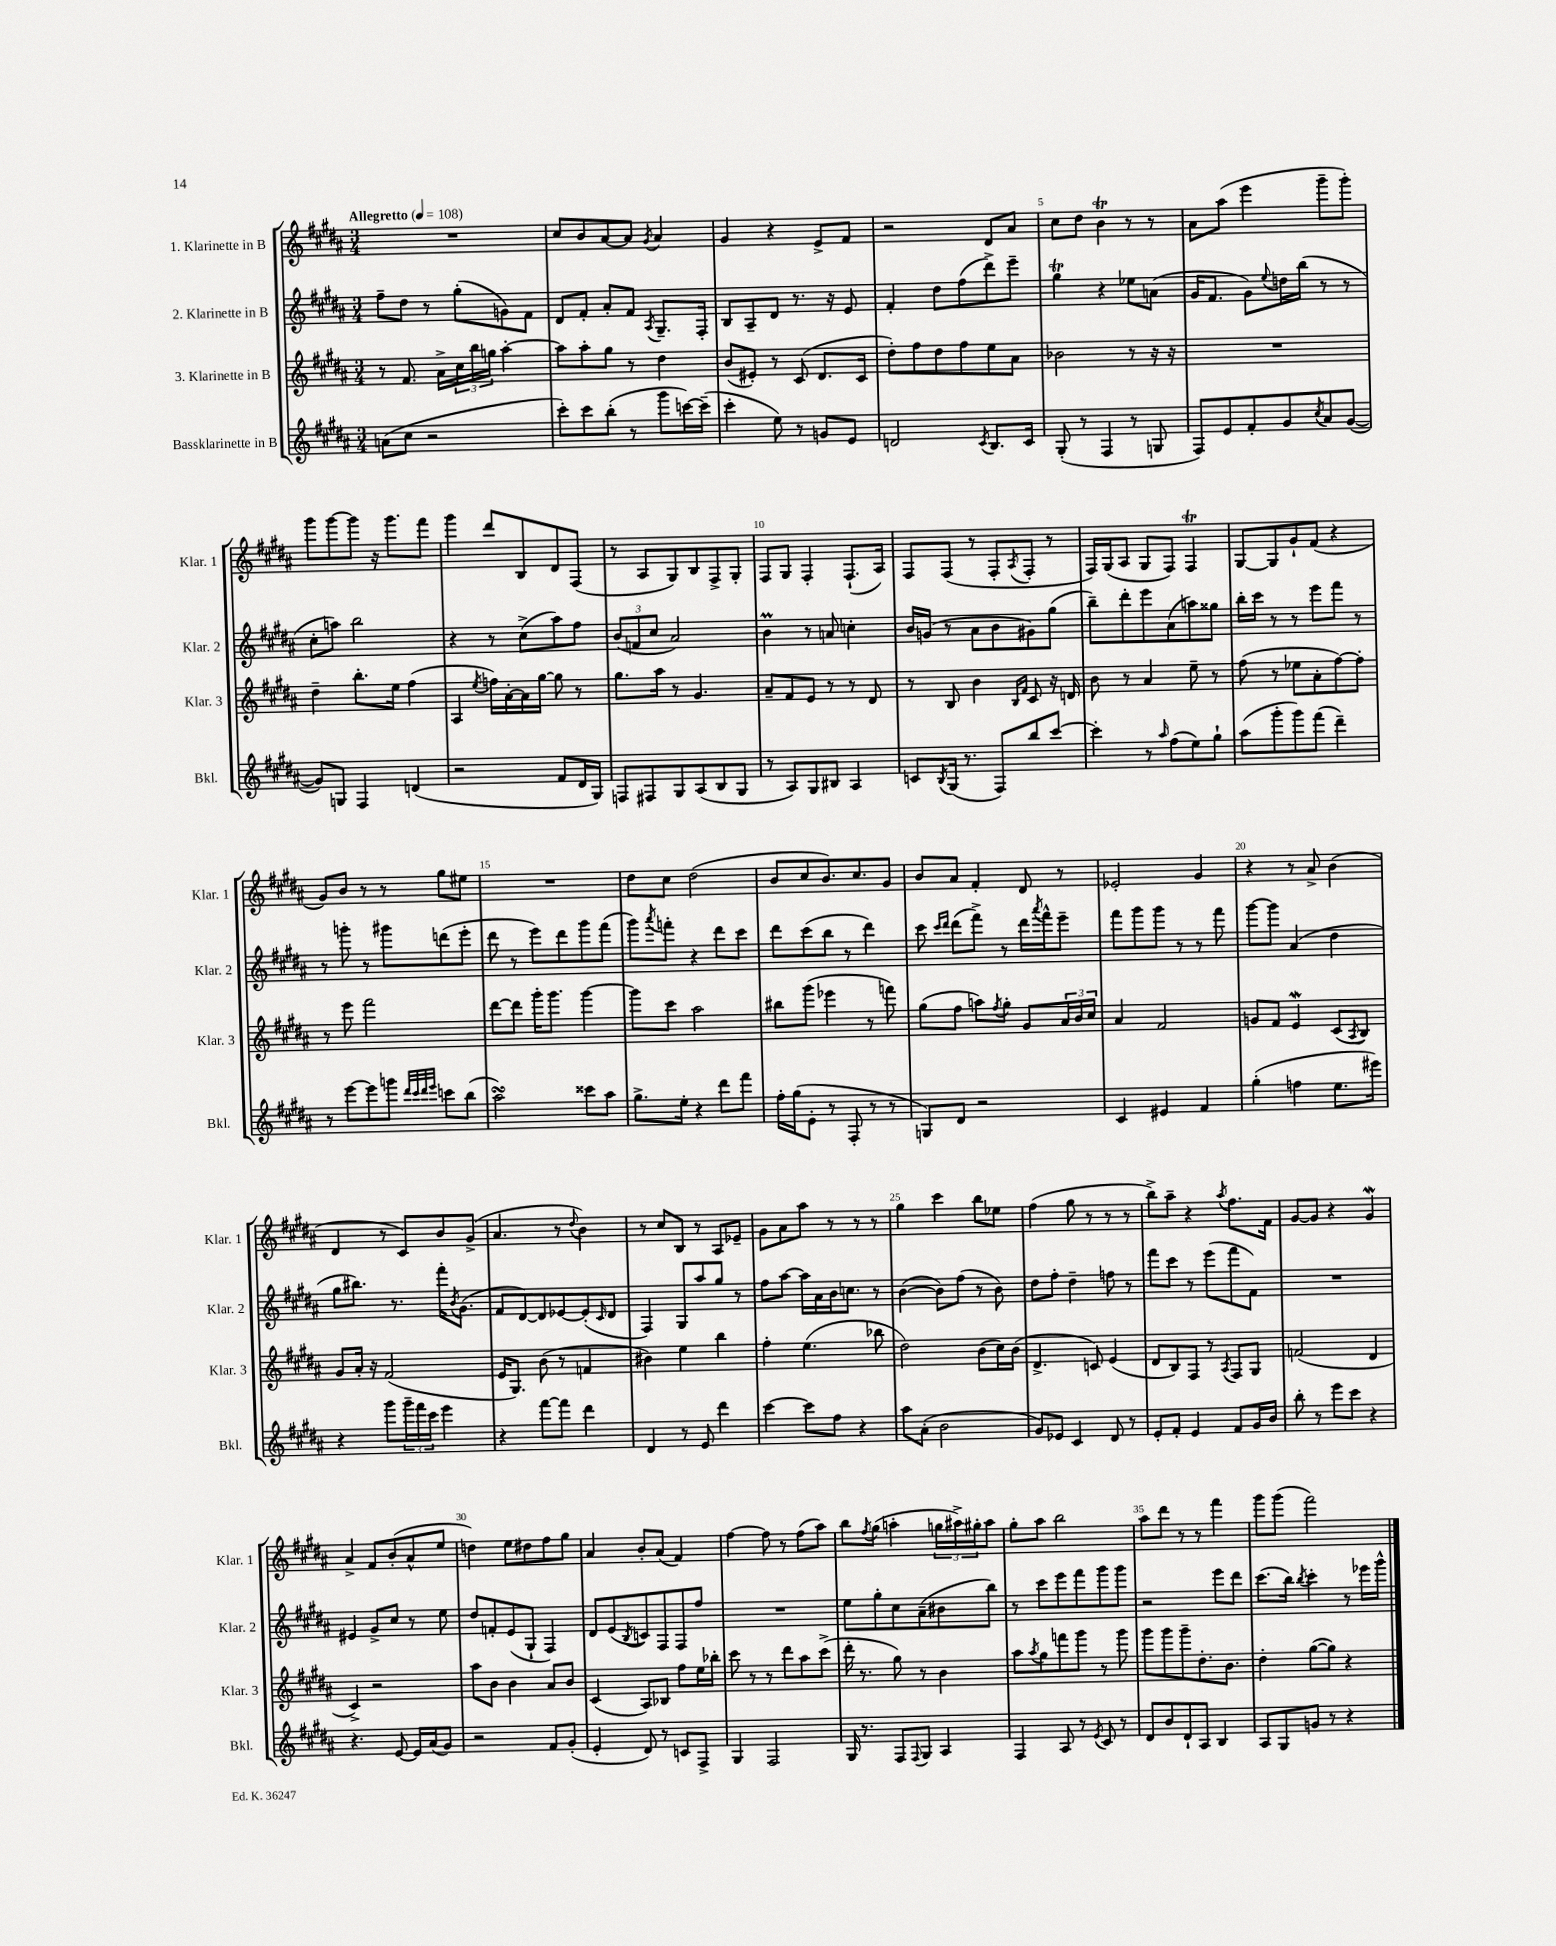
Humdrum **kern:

**kern	**kern	**kern	**kern
*staff4	*staff3	*staff2	*staff1
*clefG2	*clefG2	*clefG2	*clefG2
*k[f#c#g#d#a#]	*k[f#c#g#d#a#]	*k[f#c#g#d#a#]	*k[f#c#g#d#a#]
*M3/4	*M3/4	*M3/4	*M3/4
*MM108	*MM108	*MM108	*MM108
(8a\L	8r	8ff#~\L	2.r
8cc#\J	8.f#/	8dd#\J	.
2r	.	8r	.
.	16a#^\LL	.	.
.	24cc#\	(8gg#'\L	.
.	24bb\	.	.
.	24gg\JJ	.	.
.	[4aa#'\	8g\)	.
.	.	8f#\J	.
=	=	=	=
8ccc#'\L)	8aa#\]L	8d#/L	8cc#/L
8ccc#\	8aa#'\	8f#'/J	8b/
(8bb'\J	8gg#\J	8a#'/L	[8a#/
8r	8r	8f#/J	8a#/]J
.	.	8qA#/	8qg#/
8ggg#\L	4dd#\	8.G#~/L	4a#/
[16ccc\L)	.	.	.
(16ccc~\]JJ	.	16F#'/Jk	.
=	=	=	=
4ccc#'\	(8b/L	8B/L	4g#/
.	8e#'/J)	8A#~/	.
8ee\)	8r	8d#/J	4r
8r	(8c#/	8.r	.
8g/L	8.d#/L	.	8e^/L
.	.	16r	.
8e/J	.	8e/	8f#/J
.	16c#/Jk	.	.
=	=	=	=
2d/	8dd#'\L)	4f#'/	2r
.	8ff#\	.	.
.	8dd#\	8dd#\L	.
.	8ff#\	(8ff#\	.
8qc#/	.	.	.
8.B/L	8ee\	8ddd#^\)	8d#/L
.	8a#\J	8eee~\J	8a#/J
16c#/Jk	.	.	.
=	=	=	=
(8G#'/	2b-\	4gg#\	8cc#\L
8r	.	.	8dd#\J
4F#/	.	4r	4b\
8r	8r	8ee-\L	8r
8G/	16r	(8a\J	8r
.	16r	.	.
=	=	=	=
8F#/L)	2.r	16g#/LK	8a#\L
.	.	8.f#/J	.
8e/	.	.	(8aa#\J
8f#'/	.	8g#\L)	4eee\
.	.	8qqee/	.
8g#/	.	16dd\L	.
.	.	(16bb\JJ	.
8qcc#/	.	.	.
8a#/	.	8r	8ggg#~\L
([8g#/J	.	8r	8ggg#'\J)
=	=	=	=
8g#/]L)	4dd#~\	8cc#'\L	8ggg#\L
8G/J	.	8aa\J)	[8ggg#\
4F#/	8.bb'\L	2bb\	8ggg#\]J
.	.	.	16r
.	16ee\Jk	.	8.ggg#\L
(4d/	(4ff#\	.	.
.	.	.	8fff#\J
=	=	=	=
2r	4A#/	4r	4ggg#\
.	8qee/	.	.
.	16ff\LL)	8r	8ddd#/L
.	[16a#'\	.	.
.	16a#\]	(8cc#^\L	8B/
.	[16gg#\JJ	.	.
8f#/L	8gg#\]	8aa#\)	8d#/
16d#/L	8r	8ff#\J	(8F#/J
16G#/JJ)	.	.	.
=	=	=	=
8F/L	8.gg#\L	(12b/L	8r
.	.	12f/	.
8F#/	.	.	8A#/L
.	.	12cc#/J	.
.	16aa#\Jk	.	.
8G#/	8r	2a#/)	8G#/)
(8A#/	4.g#/	.	8B/
8B/	.	.	8F#^/
8G#/J	.	.	8G#'/J
=	=	=	=
8r	8a#~/L	4b\	8F#/L
8A#/L)	8f#/	.	8G#/J
8G#/	8e/J	8r	4F#'/
8B#/J	8r	8a/	.
4A#/	8r	4cc'\	(8.F#`/L
.	8d#/	.	.
.	.	.	16A#/Jk)
=	=	=	=
8c/L	8r	16b/LL	8F#/L
.	.	(16g/JJ	.
8qB/	.	.	.
(16G#/Jk	8B/	8r	(8F#/J
8.r	.	.	.
.	4b\	8a#\L	8r
8F#/L)	.	8b\	8F#'/L
.	16qqB/LL	.	.
.	16qqf#/JJ	.	8qA#/
8bb/	8c#/	8g#\)	8F#'/J
[8ccc#/J	16r	(8gg#\J	8r
.	16d/	.	.
=	=	=	=
4ccc#'\]	8b\	8bb~\L)	16F#/LL)
.	.	.	(16G#/J
.	8r	8ddd#'\	8A#/J
8r	4a#/	8eee\	8G#/L
16qqaa#/	.	.	.
(8ff#\L	.	(8a#\	8F#/J)
8ee\)	8ee~\	8aa\)	4F#/
8gg#`\J	8r	8gg##\J	.
=	=	=	=
(8aa#\L	(8ff#\	16bb'\LL	[8G#/L
.	.	16ccc#\JJ	.
8ggg#'\	8r	8r	8G#/]
8ggg#\)	8ee-\L	8r	8g#`/
(8fff#\J	8a#'\	8eee\L	(8f#/J
4ddd#~\)	[8ff#\)	8fff#\J	4r
.	8ff#'\]J	8r	.
=	=	=	=
8r	8r	8r	8g#/L)
[8eee\L	8eee\	8ggg'\	8b/J
8eee\]	2fff#\	8r	8r
8ggg\J	.	8ggg#\L	8r
32qqddd#/LLL	.	.	.
32qqccc#/	.	.	.
32qqddd#/	.	.	.
32qqeee/JJJ	.	.	.
8ccc\L	.	(8ddd\	8gg#\L
(8bb\J	.	8eee'\J	8ee#\J
=	=	=	=
2aa#\)	[8ddd#\L	8ddd#\	2.r
.	8ddd#\]J	8r	.
.	16ggg#'\LK	8eee\L)	.
.	8.ggg#\J	.	.
.	.	8ddd#\	.
8ccc##\L	[4ggg#\	8ggg#\	.
8aa#\J	.	(8fff#\J	.
=	=	=	=
8.gg#^\L	8ggg#\]L	8ggg#\L)	8dd#\L
.	.	8qaaa#/	.
.	8ccc#\J	8fff'\J	8cc#\J
16ee'\Jk	.	.	.
4r	2aa#\	4r	(2dd#\
8ddd#\L	.	8ddd#\L	.
8fff#\J	.	8ccc#\J	.
=	=	=	=
16ff#'\LL	8bb#\L	8ddd#\L	8b/L
(16gg#\J	.	.	.
8e'\J	(8ggg#\J	(8ccc#\	8cc#/
8r	4eee-\	8bb\J	8.b/)
8F#'/	.	8r	.
.	.	.	8.cc#/
8r	8r	4ddd#\)	.
8r	8fff\)	.	8g#/J
=	=	=	=
8G/L)	(8gg#\L	8ccc#\	8b/L
.	.	16qqccc#/LL	.
.	.	16qqddd#/JJ	.
8d#/J	8ff#\J	(8ddd#\L	8a#/J
2r	8aa\L)	8fff#^\J)	4f#'/
.	8qff#/	.	.
.	8gg#'\J	8r	.
.	8g#/L	16ddd#\LL	8d#/
.	.	8qaaa#/	.
.	.	16fff#^^\J	.
.	24a#/L	8eee~\J	8r
.	24b/	.	.
.	24cc#/JJ	.	.
=	=	=	=
4c#/	4a#/	8fff#\L	2e-'/
.	.	8ggg#\	.
4e#/	2f#/	8ggg#\J	.
.	.	8r	.
4f#/	.	8r	4g#/
.	.	8fff#\	.
=	=	=	=
(4gg#'\	8g/L	[8ggg#\L	4r
.	8f#/J	8ggg#\]J	.
4ff\	4e/	(4a#/	8r
.	.	.	8a#^/
8.ee\L	(8c#/L	4dd#\	(4b\
.	8qA#/	.	.
.	8B/J)	.	.
16eee#\Jk)	.	.	.
=	=	=	=
4r	8g#/L	8gg#\L	4d#/
.	16a#'/Jk	8.bb#\J)	.
.	16r	.	.
8ggg#\L	(2f#/	.	8r
.	.	8.r	.
24ggg#~\L	.	.	8c#/L)
24fff#\	.	.	.
24ccc#\JJ	.	.	.
4eee\	.	16fff#'\LK	8b/
.	.	8qb/	.
.	.	(8.g#\J	.
.	.	.	(8g#^/J
=	=	=	=
4r	16e/LK	8f#/L	4.a#/
.	8.G#/J)	.	.
.	.	[8d#/)	.
[8fff#\L	(8b\	8d#/]	.
8fff#\]J	8r	[8e-/	8r
.	.	.	8qqdd#/
4ddd#\	4f/	(8e-'/]	4b\)
.	.	16qqc#/	.
.	.	8d#/J	.
=	=	=	=
4d#/	4b#\)	4F#/)	8r
.	.	.	8cc#/L
8r	4ee\	8G#/L	8B/J
8e/	.	8aa#/	8r
4ddd#\	4bb\	8gg#/J	8A#/L
.	.	8r	8e-~/J
=	=	=	=
[4ccc#\	4ff#'\	8ff#\L	8g#\L
.	.	[8aa#\J	8a#\
8ccc#\]L	(4.ee\	16aa#\]LL	8aa#\J
.	.	16a#\	.
8ff#\J	.	16b\J	8r
.	.	8.cc\J	.
4r	.	.	8r
.	8bb-\	8r	8r
=	=	=	=
8aa#\L	2dd#\)	([4b\	4gg#\
(8a#'\J	.	.	.
2b\	.	8b\]L)	4ccc#\
.	.	(8ff#\J	.
.	(8b\L	8r	8bb\L
.	16cc#\L)	8b\)	8ee-\J
.	(16b\JJ	.	.
=	=	=	=
8g#/L)	4.d#^/	8dd#\L	(4ff#\
8e-/J	.	8ff#'\J	.
4c#/	.	4dd#~\	8gg#\
.	8c/)	.	8r
8d#/	(4e/	8ff\	8r
8r	.	8r	8r
=	=	=	=
8e'/L	8d#/L	8fff#\L	8bb^\L)
8f#'/J	8B/)	8ccc#\J	8aa#~\J
4e/	8F#/J	8r	4r
.	8r	(8eee\L	.
.	8qA#/	.	8qaa#/
8f#/L	8F#/L	8fff#\	8.ff#\L
16g#/L	8G#/J	8f#\J)	.
16b/JJ	.	.	16f#\Jk
=	=	=	=
8bb'\	(2f/	2.r	[8g#/L
8r	.	.	8g#/]J
8eee\L	.	.	4r
8ccc#\J	.	.	.
4r	4d#/	.	4g#/
=	=	=	=
4.r	4c#^/)	4e#/	4a#^/
.	2r	8g#^/L	8f#/L
[8e/	.	8cc#/J	(8b'/
16e/]LL	.	8r	8a#^^/
(16a#/J	.	.	.
8g#/J)	.	8ee\	8ee/J
=	=	=	=
2r	8aa#\L	8dd#/L	4dd\)
.	8b\J	8f'/	.
.	4b\	(8e/	8ee\L
.	.	8G#`/J	8dd#\
8f#/L	8a#/L	4F#/)	8ff#\
(8g#'/J	8b/J	.	8gg#\J
=	=	=	=
4e'/	(4c#/	8d#/L	4a#/
.	.	(8e/	.
.	.	8qB/	.
8d#/)	8A#/L)	8c/)	8b'/L
8r	8B-/J	8F#/	(8a#/J
8c/L	8ff#\L	8F#/	4f#/)
8F#^/J	16ee\L	8ff#/J	.
.	16bb-'\JJ	.	.
=	=	=	=
4G#/	8ccc#\	2.r	[4ff#\
.	8r	.	.
2F#/	8r	.	8ff#\]
.	8ddd#\L	.	8r
.	8aa#\	.	(8ff#\L
.	(8ccc#^\J	.	8aa#\J)
=	=	=	=
16G#/	16ddd#'\	8ee\L	8bb\L
8.r	8.r	.	.
.	.	.	8qff#/
.	.	8gg#'\	(8gg#\J
8F#/L	8gg#\)	8cc#\	4aa'\
8qqF#/	.	.	.
8G#/J	8r	(8a#~\	.
4A#/	4b\	8b#\	24gg\LL
.	.	.	24aa#^\)
.	.	.	24gg#'\J
.	.	8bb\J)	8aa#\J
=	=	=	=
4F#/	8aa#\L	8r	8gg#'\L
.	8qaa#/	.	.
.	8gg#\	8ccc#\L	8aa#\J
8A#/	8fff\	8eee\	2bb\
8r	8ggg#\J	8fff#\	.
8qe/	.	.	.
8c#/	8r	8ggg#\	.
8r	8ggg#\	8ggg#\J	.
=	=	=	=
8d#/L	8ggg#\L	2r	8aa#\L
8b/	8ggg#\	.	8ddd#\J
8d#`/	8ggg#~\	.	8r
8A#/J	8.dd#'\	.	8r
4B/	.	8eee\L	4fff#\
.	8.b\J	.	.
.	.	8ddd#\J	.
=	=	=	=
8A#/L	4dd#'\	(8.ccc#\L	8ggg#\L
8G#/	.	.	(8ggg#\J
.	.	16bb\Jk)	.
.	.	8qbb/	.
8g/J	([8gg#\L	4ccc#'\	2fff#\)
8r	8gg#\]J)	.	.
4r	4r	8r	.
.	.	16eee-\LL	.
.	.	16ggg#^^\JJ	.
==	==	==	==
*-	*-	*-	*-
